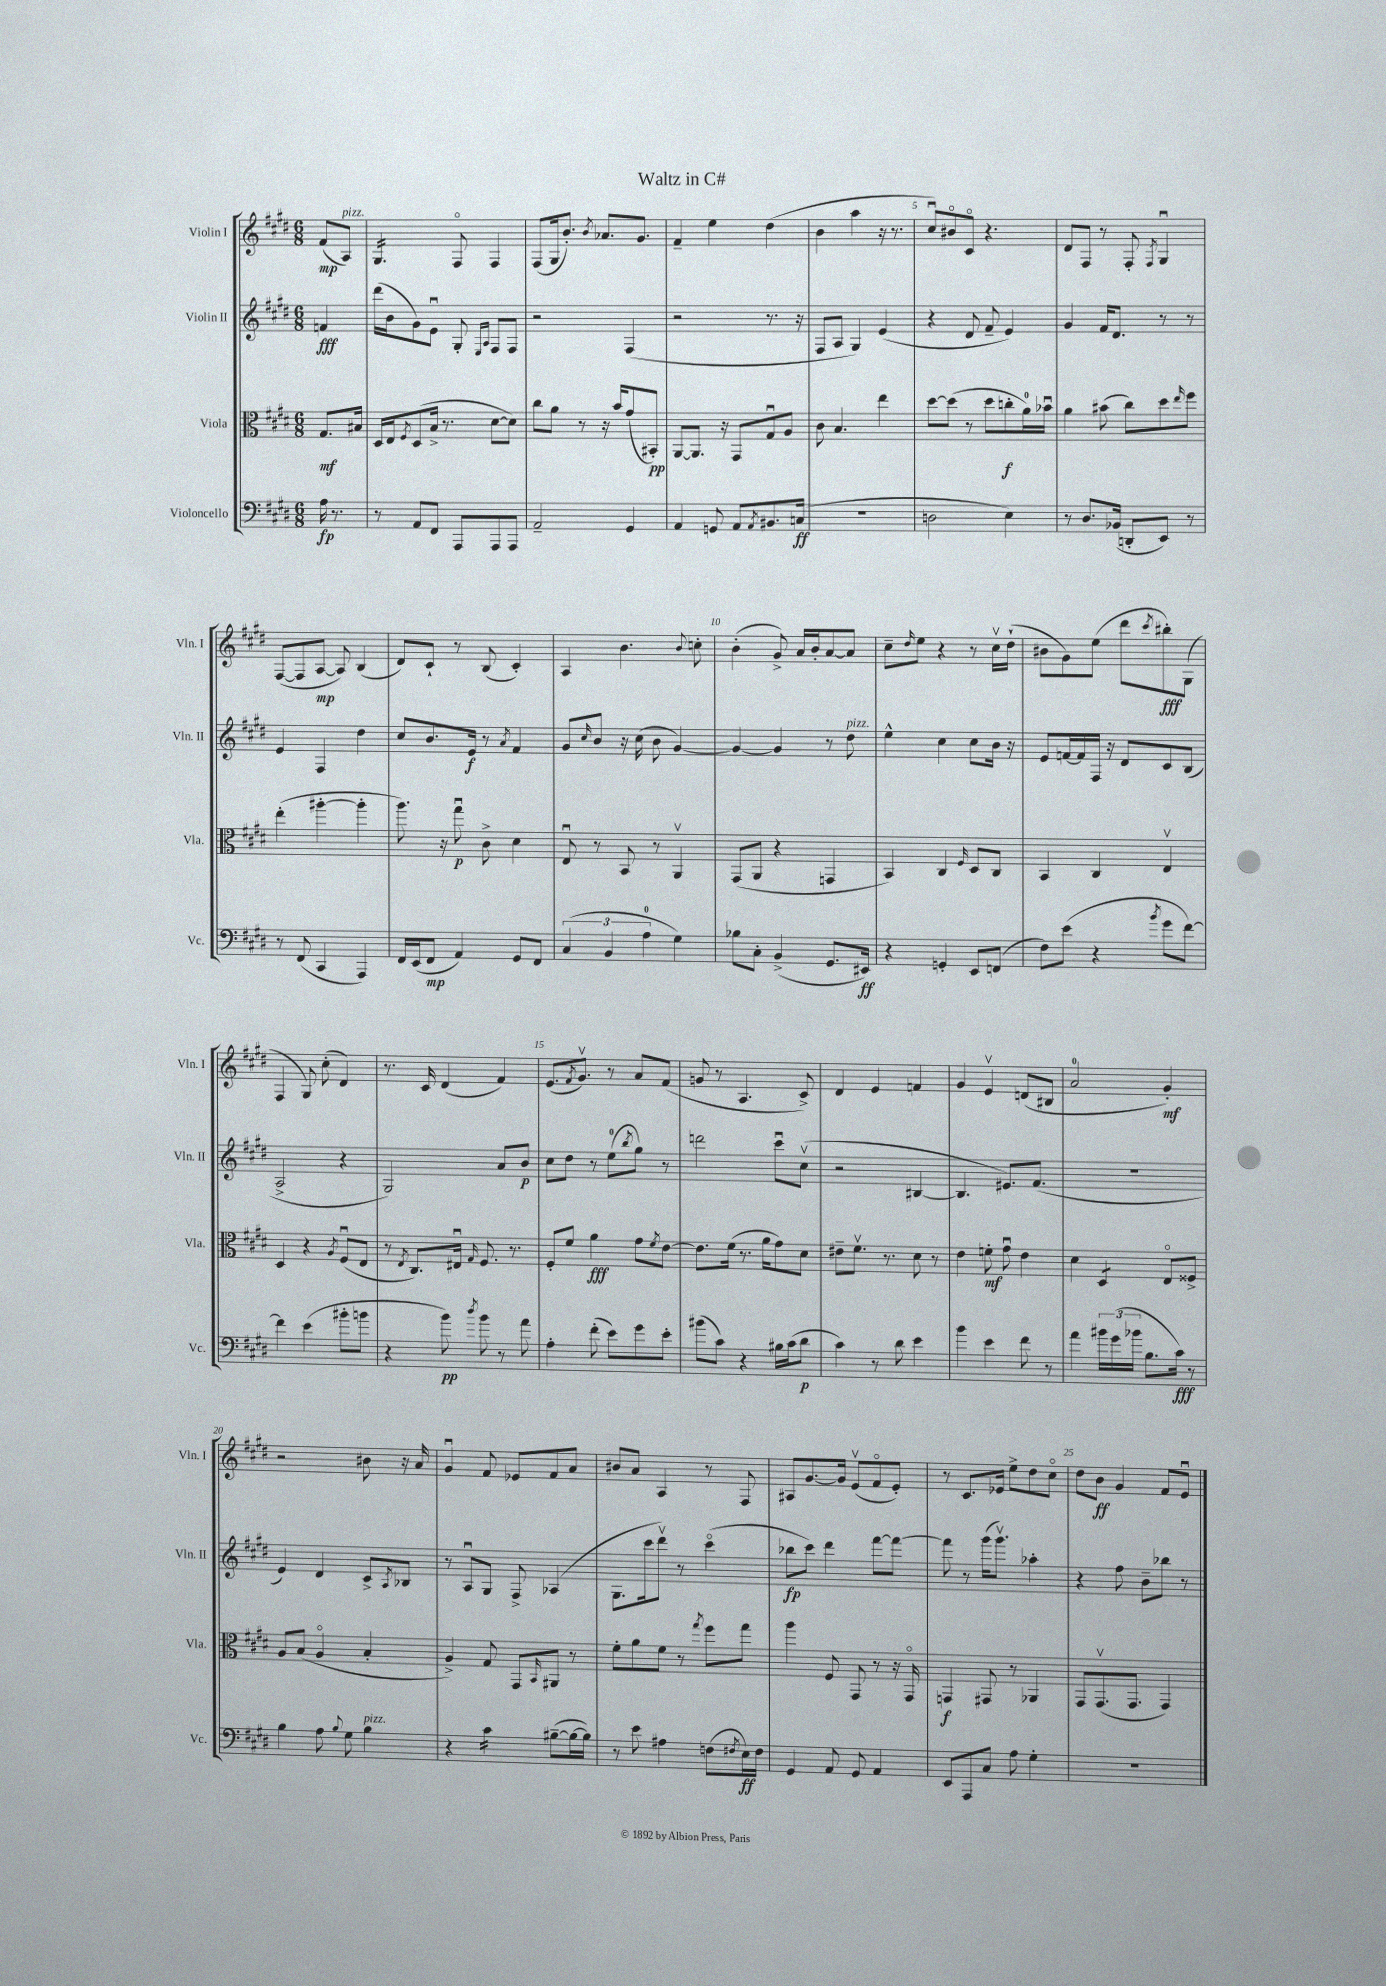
\header { title = "Waltz in C#" }
<<
\new StaffGroup <<
\new Staff = "s0" \with { instrumentName = "Violin I" shortInstrumentName = "Vln. I" } {
    \clef treble \key e \major \numericTimeSignature \time 6/8 \partial 4
    fis'8\mp( a8^\markup { \italic "pizz." }) |
    gis4.:16 fis8\flageolet fis4 |
    fis8( gis16 b'8.-.) \acciaccatura { b'8 } aes'8. gis'8. |
    fis'4-- e''4 dis''4( |
    b'4 a''4 r16 r8. |
    cis''8\downbow) bis'8\flageolet cis'8\flageolet r4. |
    dis'8 fis8 r8 fis8-. \acciaccatura { fis8 } gis4\downbow |
    fis8~( fis8 a8~\mp a8) b4( |
    dis'8) cis'8-! r8 b8( cis'4-.) |
    a4 b'4. \appoggiatura { b'8 } c''8-. |
    b'4-.( gis'8->) a'16 b'16-. a'8~ a'8 |
    cis''8-- \grace { dis''16 } e''8 r4 r8 cis''16\upbow dis''16-!( |
    bis'8 gis'8) e''8( dis'''8 \acciaccatura { cis'''8 } bis''8-.\fff) gis8( |
    fis4 gis8) cis''8-.( dis'4) |
    r8. cis'16 dis'4( fis'4) |
    e'8.( \acciaccatura { fis'8 } gis'8.\upbow) r8 a'8 fis'8( |
    g'8 r8 a4. cis'8->) |
    dis'4 e'4 f'4 |
    gis'4 e'4\upbow d'8( bis8 |
    a'2-0 gis'4-.\mf) |
    r2 bis'8 r16 a'16 |
    gis'4\downbow fis'8 ees'8 fis'8 a'8 |
    bis'8 a'8 a4 r8 fis8 |
    ais8 gis'8.~ gis'16 e'8\upbow( fis'8\flageolet e'8-.) |
    r8 cis'8. ees'16 e''8-> dis''8 cis''8\flageolet |
    dis''8 b'8\ff gis'4 fis'8 e'8\downbow \bar "|." |
}
\new Staff = "s1" \with { instrumentName = "Violin II" shortInstrumentName = "Vln. II" } {
    \clef treble \key e \major \numericTimeSignature \time 6/8 \partial 4
    f'4\fff |
    dis'''16( b'16 gis'8) e'8\downbow gis8-. \grace { e16 a16 } fis8 fis8 |
    r2 fis4( |
    r2 r8. r16 |
    fis8 a8 gis4) e'4( |
    r4 dis'8 fis'8-- e'4) |
    gis'4 fis'16 dis'8. r8 r8 |
    e'4 fis4 dis''4 |
    cis''8 b'8. e'16\f r8 \acciaccatura { a'8 } fis'4 |
    gis'8 \grace { cis''16 } b'8 r16 cis''16( b'8 gis'4~) |
    gis'4~ gis'4 r8 dis''8^\markup { \italic "pizz." } |
    e''4-^ cis''4 cis''8 b'16 r16 |
    e'8 f'16~ f'16 fis16 r16 dis'8 cis'8 b8( |
    a2-> r4 |
    gis2) a'8 b'8\p |
    cis''8 dis''8 r8 e''8-0( \acciaccatura { b''8 } gis''8) r8 |
    d'''2 cis'''8\downbow cis''8\upbow( |
    r2 bis4~ |
    bis4. eis'8.) fis'8.( |
    R2. |
    e'4) dis'4 cis'8-> \acciaccatura { a8 } bes8 |
    r8 a8\downbow gis8 fis8-> aes4( |
    gis8. cis'''16 dis'''8\upbow) r8 cis'''4\flageolet( |
    bes''8\fp cis'''8) dis'''4 fis'''8~ fis'''8~ |
    fis'''8 r8 gis'''16( gis'''8.\upbow) aes''4-. |
    r4 fis''8 b'8-- bes''8 r8 \bar "|." |
}
\new Staff = "s2" \with { instrumentName = "Viola" shortInstrumentName = "Vla." } {
    \clef alto \key e \major \numericTimeSignature \time 6/8 \partial 4
    gis8.\mf bis16 |
    dis16 e16 \acciaccatura { fis8 } dis8( b16-> r8. dis'8~ dis'8) |
    cis''8 a'8 r8 r16 b'16 gis'8( bis,8-.\pp) |
    a,8~ a,8. r16 gis,8 gis8\downbow a8 |
    cis'8 b4. e''4 |
    dis''8~ dis''8( r8 dis''8 c''8-.\f a'16-0) bes'16\downbow |
    a'4 bis'8( cis''8) dis''8 \grace { e''16 } fis''8 |
    e''4-.( ais''4~-. ais''4-. |
    a''8.) r16 gis''8\downbow\p cis'8-> dis'4 |
    e8\downbow r8 b,8 r8 a,4\upbow |
    gis,8( a,8 r4 g,4 |
    b,4) cis4 \grace { fis16 } dis8 cis8 |
    b,4 cis4 e4\upbow |
    dis4 r4 \acciaccatura { a8 } fis8\downbow( e8 |
    r8 \acciaccatura { e8 } cis8.) eis16\downbow \grace { gis16 } fis8. r8. |
    fis8-. fis'8 a'4\fff gis'8 \acciaccatura { fis'8 } e'8~ |
    e'8. fis'16( r8. a'16 gis'8) dis'8 |
    eis'8-- fis'8.\upbow r8. dis'8 r8 |
    e'4 f'8-.\mf gis'8\downbow e'4 |
    dis'4 dis4:8 e8\flageolet fisis8-> |
    a8 b8( a4\flageolet b4-. |
    a4->) gis8 gis,8 \grace { b,16 } ais,8 r8 |
    fis'8-. a'8 fis'8 r8 \acciaccatura { gis''8 } fis''8 gis''8 |
    a''4 fis8 gis,8 r8 r16 gis,16\flageolet |
    g,4\f gis,8 r8 aes,4 |
    gis,8 gis,8.\upbow( gis,8. gis,4) \bar "|." |
}
\new Staff = "s3" \with { instrumentName = "Violoncello" shortInstrumentName = "Vc." } {
    \clef bass \key e \major \numericTimeSignature \time 6/8 \partial 4
    a16\fp r8. |
    r8 a,8 fis,8 a,,8 a,,8 a,,8 |
    a,2-- gis,4 |
    a,4 g,8 a,8 \acciaccatura { a,8 } bis,8. c16\ff( |
    R2. |
    d2 e4) |
    r8 dis8. bes,16( d,8-. e,8) r8 |
    r8 fis,8( cis,4 a,,4) |
    fis,16 e,16( fis,8\mp a,4) gis,8 fis,8 |
    \tuplet 3/2 { cis4( b,4 a4-0 } gis4) |
    bes8 cis8-. b,4->( gis,8. eis,16\ff) |
    r4 g,4-. e,8 f,8( |
    fis8) e'8( r4 \acciaccatura { b'8 } gis'8 fis'8~) |
    fis'4 e'4( bis'8-. b'8 |
    r4 b'8\pp) \acciaccatura { dis''8 } b'8 r8 a'8 |
    a4-. fis'8-.( e'8) gis'8 e'8-. |
    bis'8( cis'8) r4 bis16 cis'16( dis'8\p |
    cis'4) r8 dis'8 e'4 |
    b'4 e'4 fis'8 r8 |
    a'4 \tuplet 3/2 { bis'16 gis'16( bes'16 } b8. cis'16\fff) r8 |
    b4 a8 \appoggiatura { b8 } gis8 b4^\markup { \italic "pizz." } |
    r4 cis'4:16 bis8~--( bis16~ bis16) |
    r8 e'8 ais4 f8( \acciaccatura { fis8 } e16\ff) fis16 |
    gis,4 a,8 gis,8 a,4 |
    e,8 a,,8 cis8 a8 gis4-. |
    R2. \bar "|." |
}
>>
>>
\layout { \context { \Score \override BarNumber.break-visibility = ##(#f #t #t) barNumberVisibility = #(every-nth-bar-number-visible 5) } }
